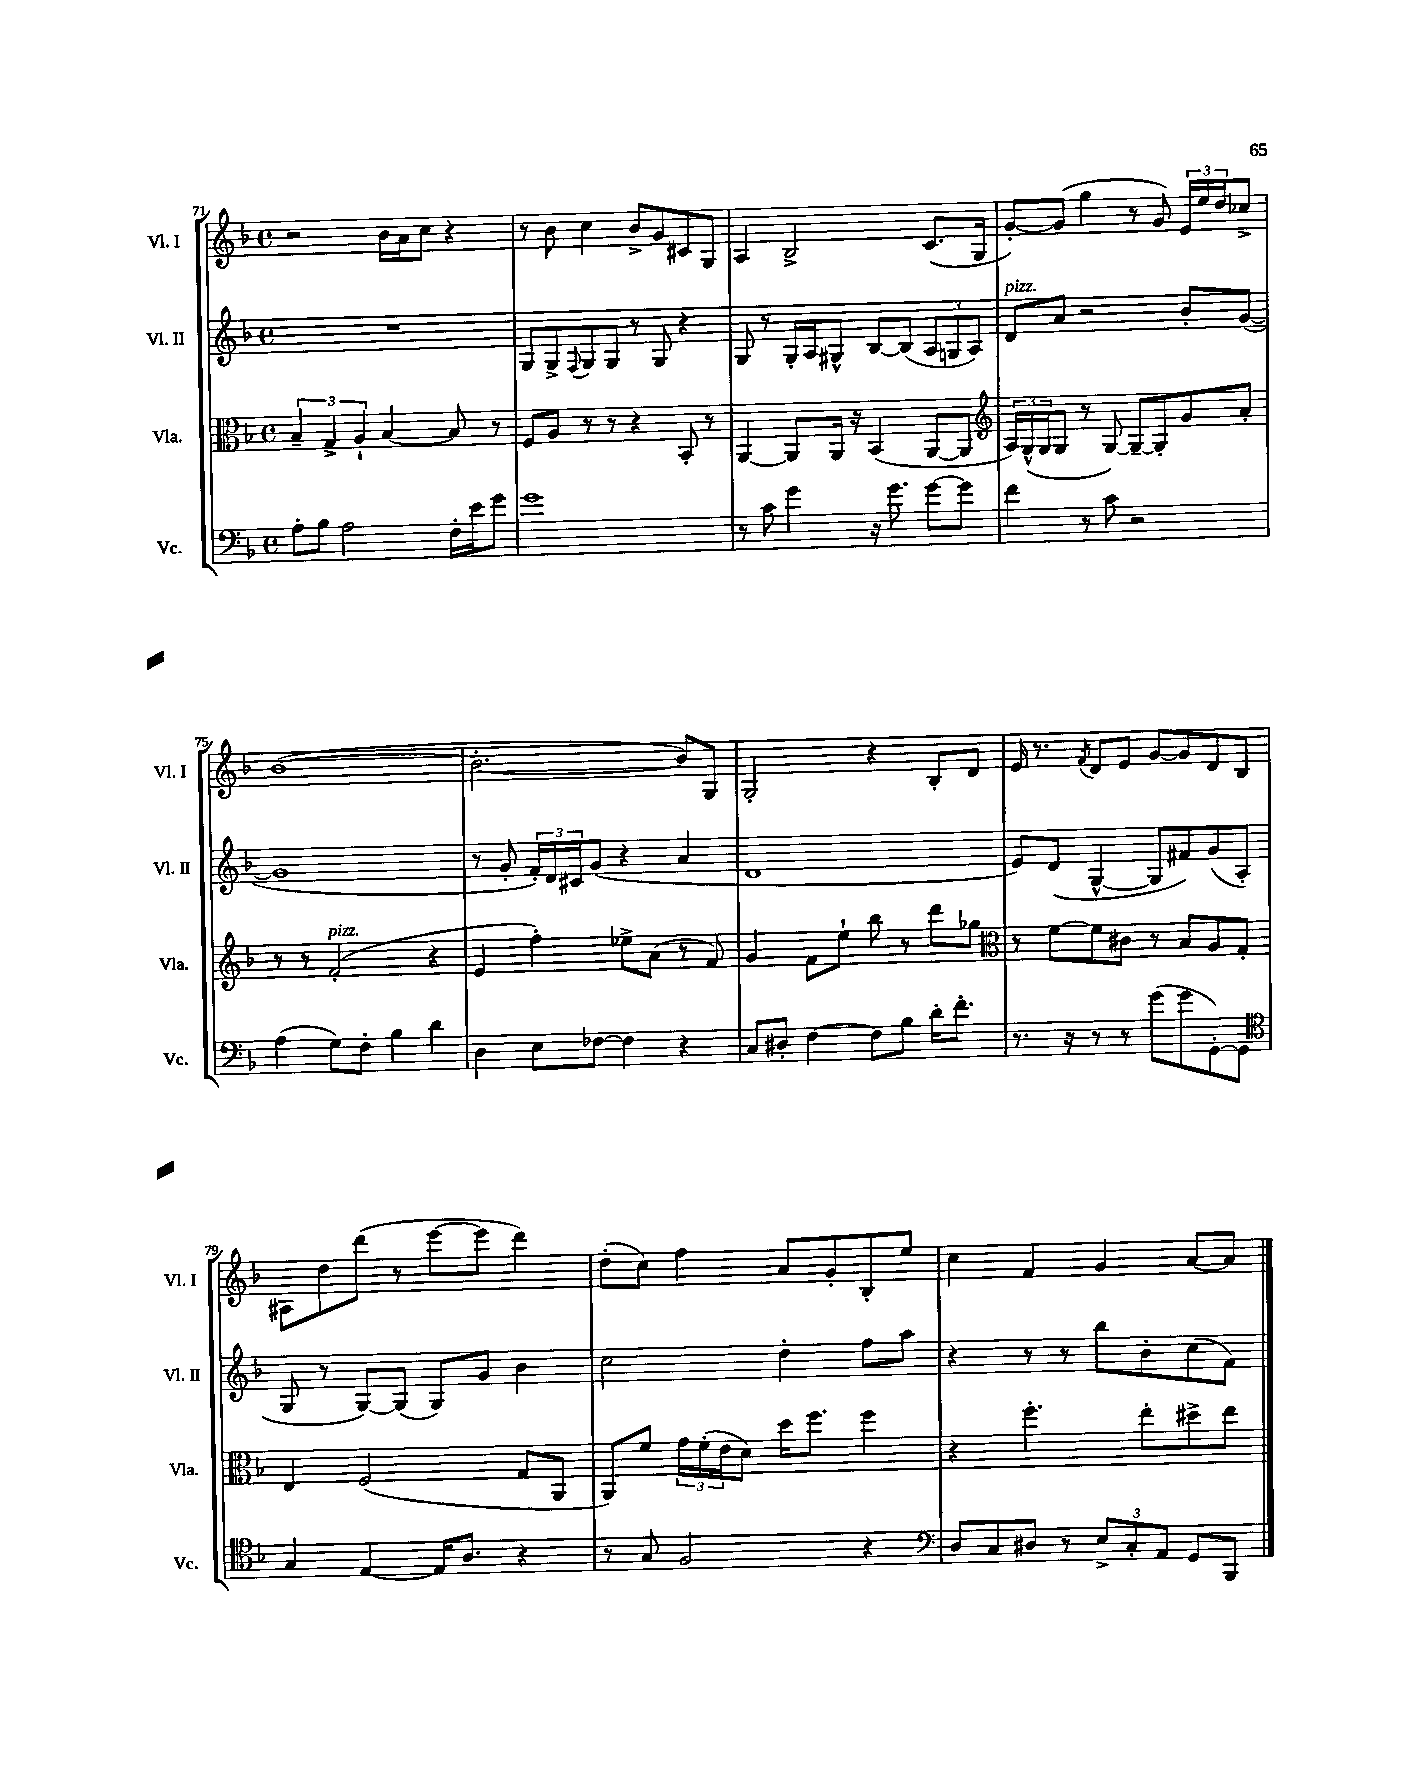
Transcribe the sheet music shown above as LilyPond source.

<<
\new StaffGroup <<
\new Staff = "s0" \with { instrumentName = "Vl. I" shortInstrumentName = "Vl. I" } {
    \clef treble \key f \major \defaultTimeSignature \time 4/4
    r2 bes'16 a'16 c''8 r4 |
    r8 bes'8 c''4 bes'8-> g'8 cis'8 g8 |
    a4 bes2-> c'8.( g16 |
    g'8~-.) g'8( g''4 r8 g'8) \tuplet 3/2 { e'16 e''16 d''16 } ces''8-> |
    bes'1~( |
    bes'2.~-. bes'8) g8 |
    g2-. r4 bes8-. d'8 |
    e'16 r8. \acciaccatura { f'8 } d'8 e'8 g'8~ g'8 d'8 bes8 |
    ais8 d''8 d'''8( r8 e'''8~ e'''8 d'''4) |
    d''8-.( c''8) f''4 a'8 g'8-. bes8-. e''8 |
    c''4 f'4 g'4 a'8~ a'8 \bar "|." |
}
\new Staff = "s1" \with { instrumentName = "Vl. II" shortInstrumentName = "Vl. II" } {
    \clef treble \key f \major \defaultTimeSignature \time 4/4
    R1 |
    g8 g8-> \appoggiatura { f8 } g8 g8 r8 g8 r4 |
    g8 r8 g16-. a16 gis8-^ bes8~ bes8( \tuplet 3/2 { a8 g8 a8) } |
    d'8^\markup { \italic "pizz." } a'8 r2 bes'8-. g'8~( |
    g'1 |
    r8 g'8-. \tuplet 3/2 { f'16-.) d'16 cis'16 } g'8( r4 a'4 |
    d'1 |
    e'8) d'8( g4~-^ g8 fis'8) g'8( a8-. |
    g8 r8 g8~) g8( g8) g'8 bes'4 |
    c''2 d''4-. f''8 a''8 |
    r4 r8 r8 bes''8 bes'8-. c''8( f'8) \bar "|." |
}
\new Staff = "s2" \with { instrumentName = "Vla." shortInstrumentName = "Vla." } {
    \clef alto \key f \major \defaultTimeSignature \time 4/4
    \tuplet 3/2 { bes4-- g4-> a4-! } bes4~ bes8 r8 |
    f8 a8 r8 r8 r4 bes,8-. r8 |
    a,4~ a,8 a,16 r16 bes,4( a,8~ a,8 |
    \clef treble \tuplet 3/2 { a16) g16-^( g16 } g8 r8 g8~) g8~-- g8-. g'8 a'8-. |
    r8 r8 f'2-.^\markup { \italic "pizz." }( r4 |
    e'4 f''4-.) ees''8-> a'8( r8 f'8) |
    g'4 f'8 e''8-! bes''8 r8 d'''8 ges''8 |
    \clef alto r8 f'8~ f'8 cis'8 r8 bes8 a8 g8-. |
    e4 f2( g8 a,8 |
    a,8) f'8 \tuplet 3/2 { g'16 f'16-.( e'16 } d'8) d''16 f''8. f''4 |
    r4 f''4.-. e''8-. dis''8-> e''8 \bar "|." |
}
\new Staff = "s3" \with { instrumentName = "Vc." shortInstrumentName = "Vc." } {
    \clef bass \key f \major \defaultTimeSignature \time 4/4
    a8-. bes8 a2 f16-. e'16 g'8 |
    g'1 |
    r8 c'8 g'4 r16 g'8. g'8~ g'8 |
    f'4 r8 c'8 r2 |
    a4( g8) f8-. bes4 d'4 |
    d4 e8 fes8~ fes4 r4 |
    c8 dis8-. f4~ f8 bes8 d'16-. f'8.-. |
    r8. r16 r8 r8 g'8( g'8 g,8~-.) g,8 |
    \clef tenor g4 e4~ e16 a8. r4 |
    r8 g8 f2 r4 |
    \clef bass d8 c8 dis8 r8 \tuplet 3/2 { e8-> c8-. a,8 } g,8 bes,,8 \bar "|." |
}
>>
>>
\layout { \context { \Score currentBarNumber = #71 } }
